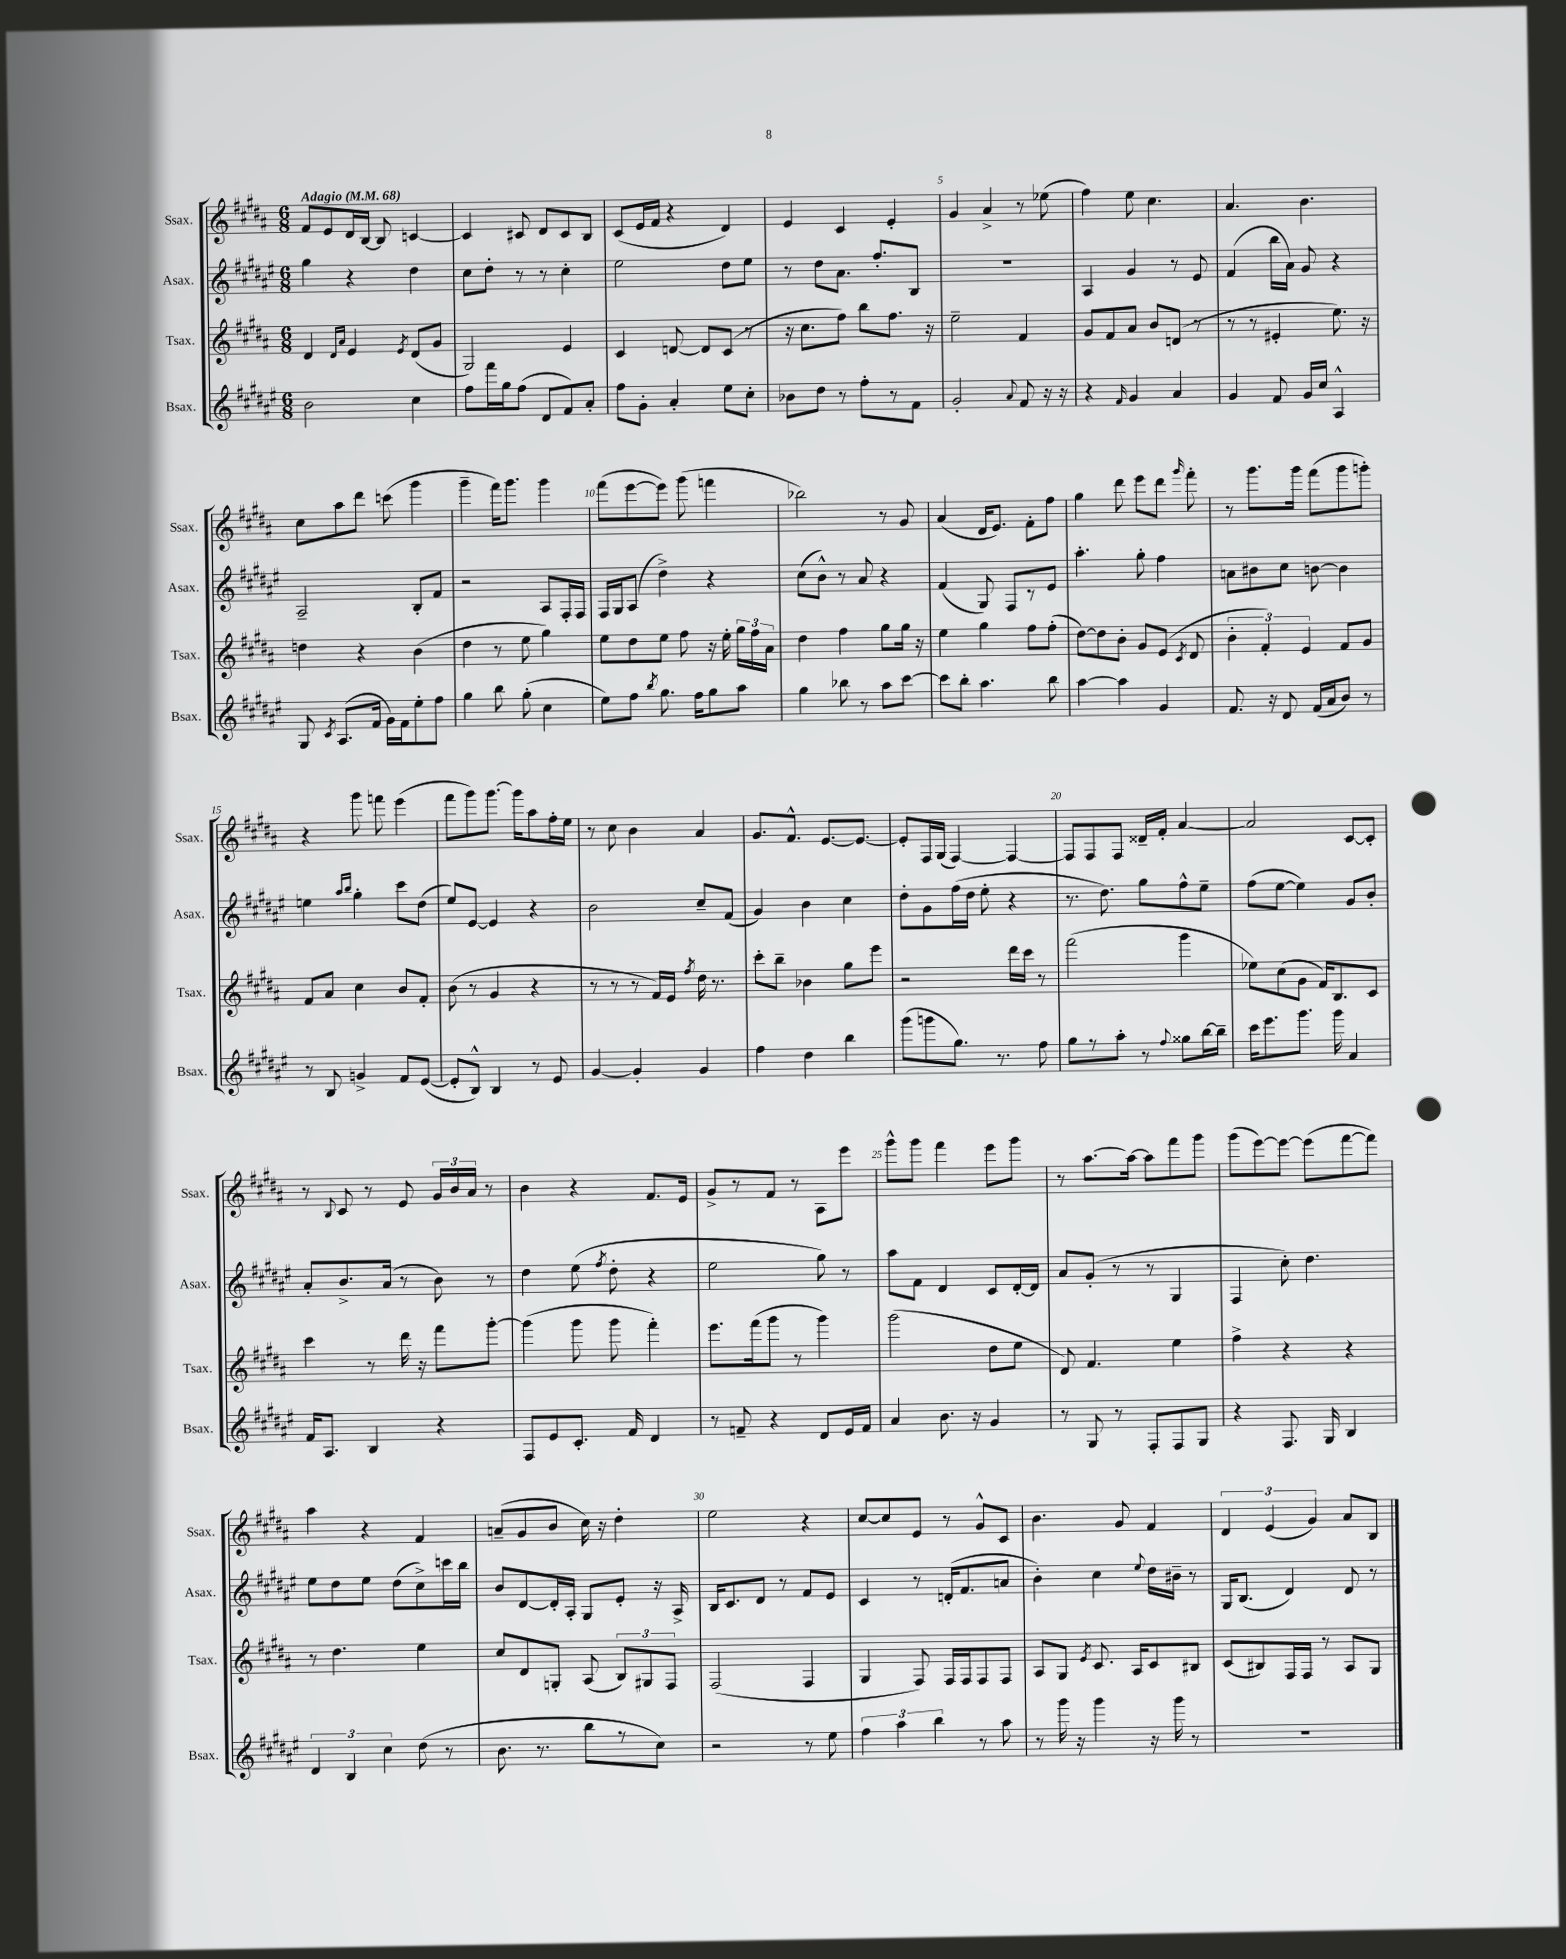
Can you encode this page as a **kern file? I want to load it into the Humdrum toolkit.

**kern	**kern	**kern	**kern
*staff4	*staff3	*staff2	*staff1
*clefG2	*clefG2	*clefG2	*clefG2
*k[f#c#g#d#a#e#]	*k[f#c#g#d#a#]	*k[f#c#g#d#a#e#]	*k[f#c#g#d#a#]
*M6/8	*M6/8	*M6/8	*M6/8
*MM68	*MM68	*MM68	*MM68
2b\	4d#/	4gg#\	8f#/L
.	.	.	8e/
.	16qqd#/LL	.	.
.	16qqa#/JJ	.	.
.	4e/	4r	16d#/L
.	.	.	[16B/JJ
.	.	.	8B/]
.	8qe/	.	.
4cc#\	(8d#/L	4dd#\	[4c/
.	8g#/J	.	.
=	=	=	=
8ff#\L	2G#/)	8cc#\L	4c/]
16fff#\L	.	8dd#'\J	.
16gg#\J	.	.	.
(8ff#\J	.	8r	8c#/
8d#/L	.	8r	8d#/L
8f#/)	4e/	4cc#'\	8c#/
8a#'/J	.	.	8B/J
=	=	=	=
8ff#\L	4c#/	2ee#\	(8c#/L
8g#'\J	.	.	16e/L
.	.	.	16f#/JJ
4a#'/	[8d/	.	4r
.	8d/]L	.	.
8ee#\L	(8c#/J	8dd#\L	4d#/)
8cc#'\J	8r	8ee#\J	.
=	=	=	=
8b-\L	16r	8r	4e/
.	8.cc#\L	.	.
8dd#\J	.	8dd#\L	.
8r	8ff#\J)	8.a#\J	4c#/
8ff#'\L	8bb\L	.	.
.	.	8.ff#'/L	.
8r	8.ff#\J	.	4e'/
8f#\J	.	8B/J	.
.	16r	.	.
=	=	=	=
2g#'/	2ee~\	2.r	4g#/
.	.	.	4a#^/
8qqa#/	.	.	.
8f#/	4f#/	.	8r
16r	.	.	(8ee-\
16r	.	.	.
=	=	=	=
4r	8g#/L	4A#/	4ff#\)
.	8f#/	.	.
16qqf#/	.	.	.
4g#/	8a#/J	4g#/	8ee\
.	8b/L	.	4.cc#\
4a#/	(8d/J	8r	.
.	8r	8e#/	.
=	=	=	=
4g#/	8r	(4f#/	4.a#/
.	8r	.	.
8f#/	4e#'/	16bb\LL	.
.	.	16a#\JJ)	.
16g#/LL	.	8g#/	4.b\
16cc#/JJ	.	.	.
4A#^^/	8.ee\)	4r	.
.	16r	.	.
=	=	=	=
8G#/	4dd\	2A#~/	8cc#\L
8qc#/	.	.	.
(8.A#/L	.	.	8aa#\
.	4r	.	8ddd#\J
16f#/Jk	.	.	.
16g#\LL)	.	.	(8ccc\
16f#\J	.	.	.
8ee#'\	(4b\	8B'/L	4ggg#\
8ff#\J	.	8f#/J	.
=	=	=	=
4gg#\	4dd#\	2r	4ggg#~\
8bb\	8r	.	16fff#\LK)
.	.	.	8.ggg#\J
(8gg#'\	8ee\	.	.
4cc#\	4gg#\)	8A#/L	4ggg#\
.	.	16F#'/L	.
.	.	16F#/JJ	.
=	=	=	=
8ee#\L)	8ee\L	16F#/LL	(8fff#\L
.	.	16G#/J	.
8ff#\J	8dd#\	(8A#/J	[8eee\
8qbb/	.	.	.
8.gg#\	8ee\J	4dd#^\)	8eee\]J)
.	8ff#\	.	(8ggg#\
16ff#\LK	.	.	.
8gg#\	16r	4r	4fff\
.	16ee'\	.	.
8aa#\J	24gg#\LL	.	.
.	24ff#\	.	.
.	24a#\JJ	.	.
=	=	=	=
4gg#\	4dd#\	(8cc#\L	2bb-\)
.	.	8b^^\J)	.
8bb-\	4ff#\	8r	.
8r	.	8a#/	.
8aa#\L	8gg#\L	4r	8r
[8ccc#\J	16gg#\Jk	.	8g#/
.	16r	.	.
=	=	=	=
8ccc#\]L	4ee\	(4f#/	(4a#/
8bb'\J	.	.	.
4.aa#\	4gg#\	8G#/)	16d#/LK
.	.	.	8.e/J)
.	.	8F#/L	.
.	8ff#\L	8r	8f#'\L
8bb\	(8ff#'\J	8e#/J	8ff#\J
=	=	=	=
[4aa#\	[8dd#\L)	4.aa#'\	4gg#\
.	8dd#\]	.	.
4aa#\]	8b'\J	.	8ddd#\
.	8g#/L	8gg#'\	8eee\L
4g#/	(8e/J	4ff#\	8ddd#\J
.	8qc#/	.	16qqggg#/
.	8d#/	.	8fff#'\
=	=	=	=
8.f#/	6b'\	8a\L	8r
.	.	8b#\	8.ggg#\L
.	6f#'/)	.	.
16r	.	.	.
8d#/	.	8cc#\J	.
.	.	.	16ggg#\Jk
.	6e/	.	.
(16f#/LL	.	[8b\	(8fff#\L
16a#/J	.	.	.
8b/J)	8f#/L	4b\]	8ggg#\
8r	8g#/J	.	8ggg'\J)
=	=	=	=
8r	8f#/L	4ee\	4r
8B/	8a#/J	.	.
.	.	16qqaa#/LL	.
.	.	16qqbb/JJ	.
4g^/	4cc#\	4gg#'\	8ggg#\
.	.	.	8fff\
8f#/L	8b/L	8ccc#\L	(4eee\
([8e#/J	8f#'/J	(8dd#\J	.
=	=	=	=
8e#'/]L	(8b\	8ee#/L)	8fff#\L
8B^^/J)	8r	[8e#/J	8ggg#\)
4B/	4g#/	4e#/]	[8.ggg#\J
.	.	.	16ggg#\]LK
8r	4r	4r	8aa#\
8e#/	.	.	16ff#'\L
.	.	.	16ee\JJ
=	=	=	=
[4g#/	8r	2b\	8r
.	8r	.	8cc#\
4g#'/]	8r	.	4b\
.	16f#/LL)	.	.
.	16e/JJ	.	.
.	8qff#/	.	.
4g#/	16dd#\	8cc#~/L	4a#/
.	8.r	.	.
.	.	(8f#/J	.
=	=	=	=
4ff#\	8ccc#'\L	4g#/)	8.g#/L
.	8bb~\J	.	.
.	.	.	8.f#^^/J
4dd#\	4b-\	4b\	.
.	.	.	[8.e/L
4bb\	8gg#\L	4cc#\	.
.	.	.	8.e/_J
.	8eee\J	.	.
=	=	=	=
(8ggg#\L	2r	8dd#'\L	8e'/]L
8ggg\	.	8g#\	16F#/L
.	.	.	(16G#/JJ
8.gg#\J)	.	(16ff#\L	[4F#/)
.	.	16dd#\JJ	.
.	.	8ee#'\	.
8.r	.	.	.
.	16ddd#\LL	4r	4F#/_
.	16ccc#\JJ	.	.
8ff#\	8r	.	.
=	=	=	=
8gg#\L	(2fff#\	8.r	8F#/]L
8r	.	.	8F#/
.	.	8.dd#\)	.
8aa#'\J	.	.	8F#/J
8r	.	8gg#\L	16d##~/LL
.	.	.	16f#'/JJ
8qqff#/	.	.	.
8gg##\L	4ggg#\	8ff#^^\	[4a#/
[16bb\L	.	8ee#~\J	.
16bb~\]JJ	.	.	.
=	=	=	=
16ccc#\LK	8ee-\L)	(8ff#\L	2a#/]
8.eee#\	.	.	.
.	(8cc#\	[8ee#\J	.
8.ggg#\J	8g#\J	4ee#\])	.
.	16f#/LK)	.	.
16ggg#\	8.B/	.	.
4a#/	.	8g#/L	[8c#/L
.	8c#/J	8b'/J	8c#'/]J
=	=	=	=
16f#/LK	4ccc#\	8a#'/L	8r
8.A#/J	.	.	.
.	.	.	8qqB/
.	.	8.b^/	8c#/
4B/	8r	.	8r
.	.	(16a#/Jk	.
.	16ddd#\	8r	8e/
.	16r	.	.
4r	8fff#\L	8b\)	24g#/LL
.	.	.	24b/
.	.	.	24a#/JJ
.	[8ggg#'\J	8r	8r
=	=	=	=
8F#/L	(4ggg#\]	4dd#\	4b\
8e#/	.	.	.
8.c#'/J	8ggg#\	(8ee#\	4r
.	.	8qff#/	.
.	8ggg#\	8dd#'\	.
16f#/	.	.	.
4d#/	4fff#'\)	4r	8.f#/L
.	.	.	16e/Jk
=	=	=	=
8r	8.eee\L	2ee#\	8g#^/L
8f~/	.	.	8r
.	(16fff#\k	.	.
4r	8ggg#\J	.	8f#/J
.	8r	.	8r
8d#/L	4ggg#\)	8gg#\)	8A#\L
16e#/L	.	8r	8eee\J
16f/JJ	.	.	.
=	=	=	=
4a#/	(2ggg#\	8aa#\L	8ggg#^^\L
.	.	8f#\J	8ggg#\J
8.b\	.	4d#/	4fff#\
16r	.	.	.
4g#/	8dd#\L	8c#/L	8eee\L
.	8ee\J	[16d#'/L	8ggg#\J
.	.	16d#/]JJ	.
=	=	=	=
8r	8d#/)	8a#/L	8r
8G#/	4.f#/	(8g#'/J	[8.aa#\L
8r	.	8r	.
.	.	.	16aa#\_Jk
8F#'/L	.	8r	8aa#\]L
8F#/	4ee\	4G#/	8fff#\
8G#/J	.	.	8ggg#\J
=	=	=	=
4r	4ff#^\	4F#/	(8ggg#\L
.	.	.	[8eee\)
8.F#/	4r	8cc#'\)	8eee\_J
.	.	4.dd#\	(8eee\]L
16G#/	.	.	.
4B/	4r	.	[8fff#\
.	.	.	8fff#\]J)
=	=	=	=
6d#/	8r	8ee#\L	4aa#\
.	4.dd#\	8dd#\	.
6B/	.	.	.
.	.	8ee#\J	4r
6cc#\	.	.	.
.	.	(8dd#\L	.
(8dd#\	4ee\	8cc#^\)	4f#/
8r	.	16ccc\L	.
.	.	16bb\JJ	.
=	=	=	=
8.b\	8cc#/L	8b/L	(8a~/L
.	8d#/	[8d#/	8g#/
8.r	.	.	.
.	8G'/J	16d#'/]L	8b/J
.	.	16A#'/JJ	.
8bb\L	(8A#/	8G#/L	16cc#\)
.	.	.	16r
8r	12B/L)	8e#'/J	4dd#'\
.	12G#/	.	.
8cc#\J)	.	16r	.
.	12F#/J	.	.
.	.	16A#^/	.
=	=	=	=
2r	(2F#/	16B/LK	2ee\
.	.	8.c#/	.
.	.	8d#/J	.
.	.	8r	.
8r	4F#/	8f#/L	4r
8ee#\	.	8e#/J	.
=	=	=	=
6ff#\	4G#/	4c#/	[8cc#/L
.	.	.	8cc#/]
6aa#\	.	.	.
.	8F#/)	8r	8e/J
6bb\	.	.	.
.	16F#/LL	(16d'/LK	8r
.	16F#/J	8.f#/	.
8r	8F#/	.	8g#^^/L
8aa#\	8F#/J	8a/J	8c#/J
=	=	=	=
8r	8A#/L	4b'\)	4.b\
16ggg#\	8G#/J	.	.
16r	.	.	.
.	8qe/	.	.
4ggg#\	8.c#/	4cc#\	.
.	.	.	8g#/
.	16A#/LK	.	.
.	.	8qqee#/	.
16r	8c#/	16dd#\LL	4f#/
16ggg#\	.	16b#~\JJ	.
8r	8B#/J	8r	.
=	=	=	=
2.r	(8c#/L	16G#/LK	6d#/
.	.	(8.B/J	.
.	8B#/)	.	.
.	.	.	(6e/
.	16F#/L	4d#/)	.
.	16F#/JJ	.	.
.	.	.	6g#/)
.	8r	.	.
.	8A#/L	8d#/	8a#/L
.	8G#/J	8r	8B/J
==	==	==	==
*-	*-	*-	*-
